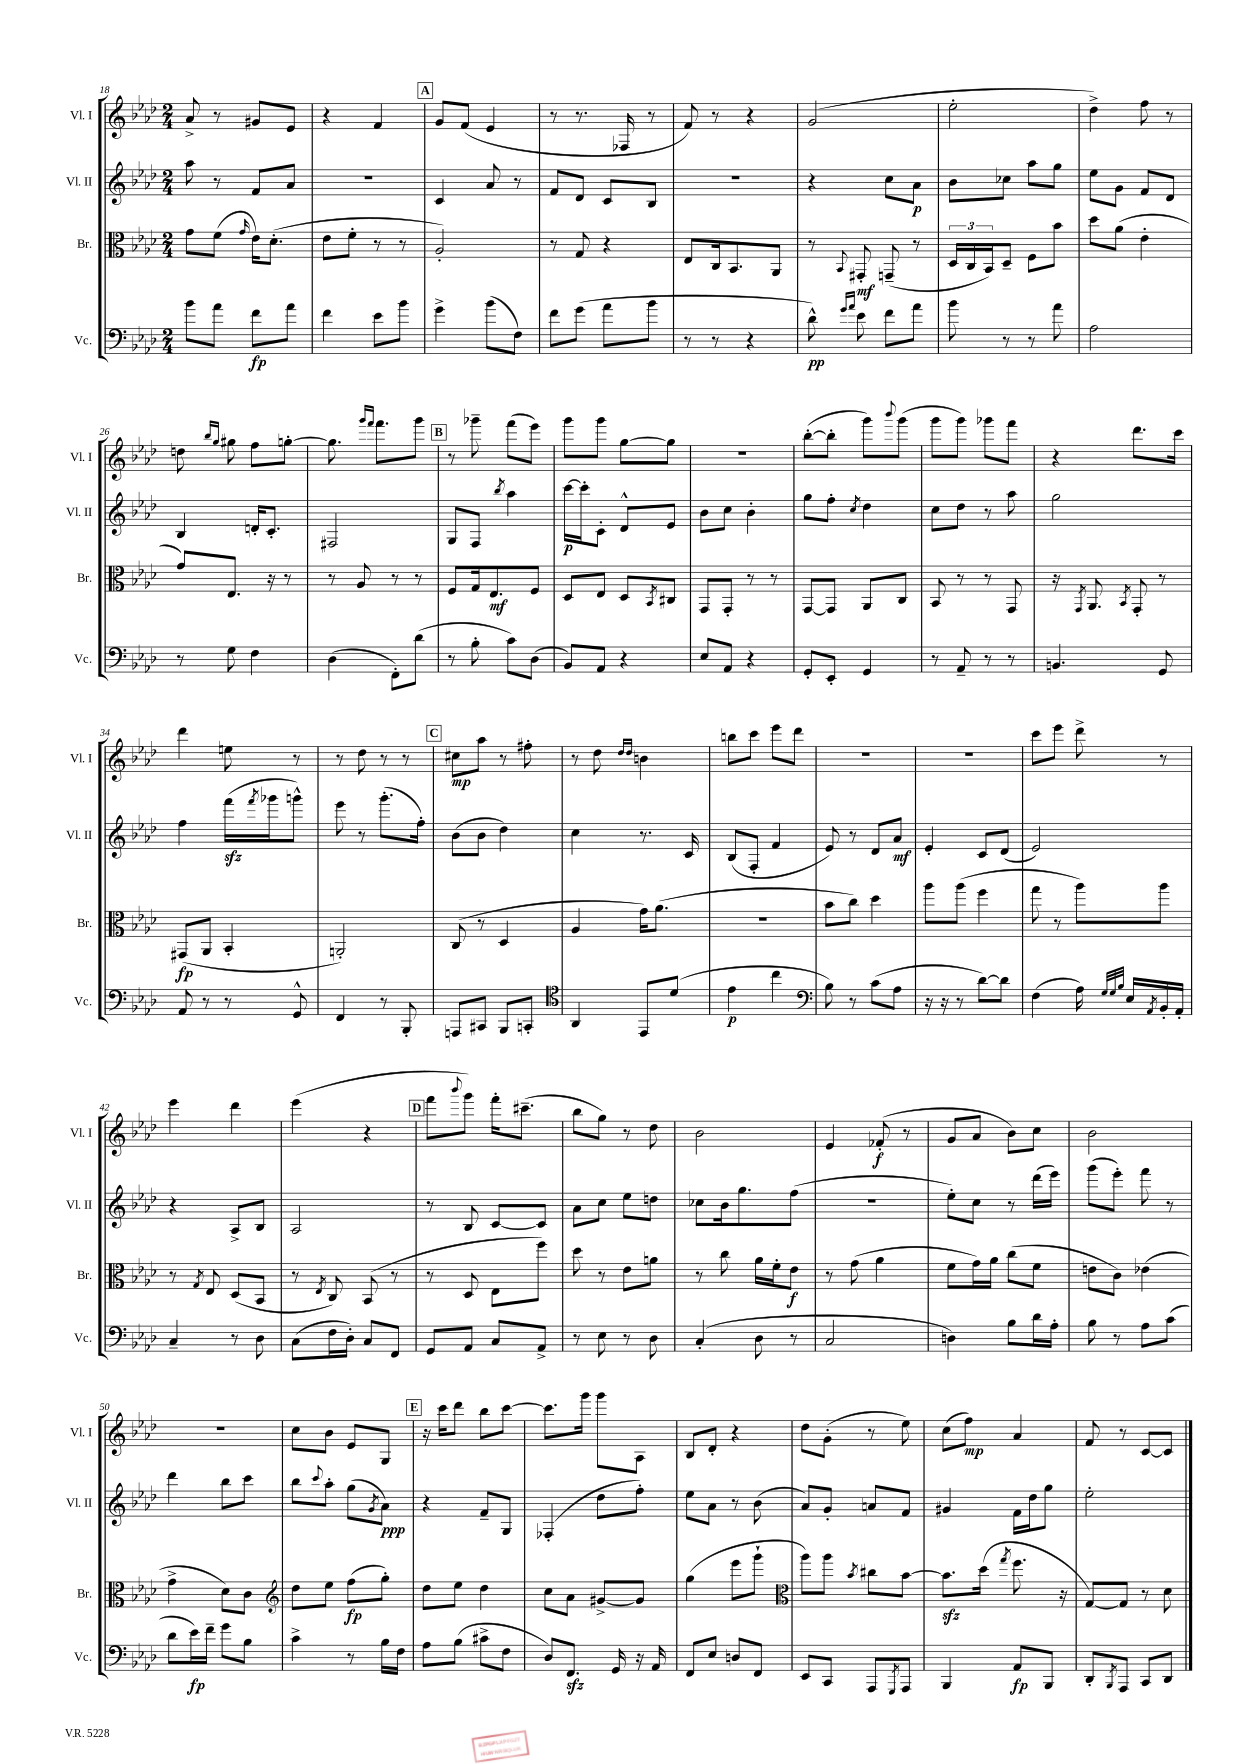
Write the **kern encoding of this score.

**kern	**dynam	**kern	**dynam	**kern	**dynam	**kern	**dynam
*part4	*part4	*part3	*part3	*part2	*part2	*part1	*part1
*staff4	*staff4	*staff3	*staff3	*staff2	*staff2	*staff1	*staff1
*I"Vc.	*	*I"Br.	*	*I"Vl. II	*	*I"Vl. I	*
*I'Vc.	*	*I'Br.	*	*I'Vl. II	*	*I'Vl. I	*
*clefF4	*	*clefC3	*	*clefG2	*	*clefG2	*
*k[b-e-a-d-]	*	*k[b-e-a-d-]	*	*k[b-e-a-d-]	*	*k[b-e-a-d-]	*
*M2/4	*	*M2/4	*	*M2/4	*	*M2/4	*
=18	=18	=18	=18	=18	=18	=18	=18
8b-\L	.	8g\L	.	8aa-\	.	8a-^/	.
8a-\J	.	(8f\J	.	8r	.	8r	.
.	.	16qqg/	.	.	.	.	.
8f\L	fp	16e-\KL)	.	8f/L	.	8g#X/L	.
.	.	(8.d-'\J	.	.	.	.	.
8a-\J	.	.	.	8a-/J	.	8e-/J	.
=19	=19	=19	=19	=19	=19	=19	=19
4f\	.	8e-\L	.	2r	.	4r	.
.	.	8f'\J	.	.	.	.	.
8e-\L	.	8r	.	.	.	4f/	.
8b-\J	.	8r	.	.	.	.	.
!!LO:REH:place=s1:t=A
=20	=20	=20	=20	=20	=20	=20	=20
4g^\	.	2A-'/)	.	4c/	.	8g/L	.
.	.	.	.	.	.	(8f/J	.
(8b-\L	.	.	.	8a-/	.	4e-/	.
8F\J)	.	.	.	8r	.	.	.
=21	=21	=21	=21	=21	=21	=21	=21
8f\L	.	8r	.	8f/L	.	8r	.
(8g\J	.	8G/	.	8d-/J	.	8.r	.
8a-\L	.	4r	.	8c/L	.	.	.
.	.	.	.	.	.	16F-X/	.
8b-\J	.	.	.	8B-/J	.	8r	.
=22	=22	=22	=22	=22	=22	=22	=22
8r	.	8E-/L	.	2r	.	8f/)	.
8r	.	16C/k	.	.	.	8r	.
.	.	8.BB-/	.	.	.	.	.
4r	.	.	.	.	.	4r	.
.	.	8AA-/J	.	.	.	.	.
=23	=23	=23	=23	=23	=23	=23	=23
8d-^^\)	pp	8r	.	4r	.	(2g/	.
16qqg/LL	.	.	.	.	.	.	.
16qqa-/JJ	.	8qqBB-/	.	.	.	.	.
8e-\	.	8GG#X'/	mf	.	.	.	.
8f\L	.	(8GGn~/	.	8cc\L	.	.	.
8a-\J	.	8r	.	8a-\J	p	.	.
=24	=24	=24	=24	=24	=24	=24	=24
8b-\	.	24D-/LL	.	8b-\L	.	2ee-'\	.
.	.	24C/	.	.	.	.	.
.	.	24BB-/J)	.	.	.	.	.
8r	.	8D-~/J	.	8cc-X\J	.	.	.
8r	.	8F\L	.	8aa-\L	.	.	.
8a-\	.	8b-\J	.	8gg\J	.	.	.
=25	=25	=25	=25	=25	=25	=25	=25
2A-\	.	8dd-\L	.	8ee-\L	.	4dd-^\)	.
.	.	(8a-\J	.	8g\J	.	.	.
.	.	4e-'\	.	8f/L	.	8ff\	.
.	.	.	.	8d-/J	.	8r	.
!!LO:LB:g=z
=26	=26	=26	=26	=26	=26	=26	=26
8r	.	8g/L)	.	4B-/	.	8ddn\	.
.	.	.	.	.	.	16qqbb-/LL	.
.	.	.	.	.	.	16qqgg/JJ	.
8G\	.	8.E-/J	.	.	.	8gg#X\	.
4F\	.	.	.	16dn'/KL	.	8ff\L	.
.	.	16r	.	8.c'/J	.	.	.
.	.	8r	.	.	.	[8ggn'\J	.
=27	=27	=27	=27	=27	=27	=27	=27
(4D-\	.	8r	.	2F#X/	.	8.gg\]	.
.	.	8A-/	.	.	.	.	.
.	.	.	.	.	.	16qqggg/LL	.
.	.	.	.	.	.	16qqfff/JJ	.
.	.	.	.	.	.	8.fff\L	.
8FF'\L)	.	8r	.	.	.	.	.
(8d-\J	.	8r	.	.	.	8ggg\J	.
!!LO:REH:place=s1:t=B
=28	=28	=28	=28	=28	=28	=28	=28
8r	.	8F/L	.	8G/L	.	8r	.
8B-'\	.	16G/k	.	8F/J	.	8ggg-X~\	.
.	.	8.E-/	mf	.	.	.	.
.	.	.	.	8qbb-/	.	.	.
8c\L)	.	.	.	4aa-\	.	(8fff\L	.
(8D-\J	.	8F/J	.	.	.	8eee-\J)	.
=29	=29	=29	=29	=29	=29	=29	=29
8BB-/L)	.	8D-/L	.	[16ccc\LL	p	8ggg\L	.
.	.	.	.	16ccc'\J]	.	.	.
8AA-/J	.	8E-/J	.	8c'\J	.	8ggg\J	.
4r	.	8D-/L	.	8d-^^/L	.	[8gg\L	.
.	.	8qBB-/	.	.	.	.	.
.	.	8C#X/J	.	8e-/J	.	8gg\J]	.
=30	=30	=30	=30	=30	=30	=30	=30
8E-/L	.	8GG/L	.	8b-\L	.	2r	.
8AA-/J	.	8GG'/J	.	8cc\J	.	.	.
4r	.	8r	.	4b-'\	.	.	.
.	.	8r	.	.	.	.	.
=31	=31	=31	=31	=31	=31	=31	=31
8GG'/L	.	[8GG/L	.	8gg\L	.	([8bb-'\L	.
8EE-'/J	.	8GG/J]	.	8ff'\J	.	8bb-'\J]	.
.	.	.	.	8qcc/	.	.	.
4GG/	.	8AA-/L	.	4dd-\	.	8ggg\L)	.
.	.	.	.	.	.	8qqbbb-/	.
.	.	8C/J	.	.	.	(8ggg\J	.
=32	=32	=32	=32	=32	=32	=32	=32
8r	.	8BB-/	.	8cc\L	.	8ggg\L	.
8AA-~/	.	8r	.	8dd-\J	.	8ggg\J)	.
8r	.	8r	.	8r	.	8ggg-X\L	.
8r	.	8GG/	.	8aa-\	.	8fff\J	.
=33	=33	=33	=33	=33	=33	=33	=33
4.BBn/	.	16r	.	2gg\	.	4r	.
.	.	8qGG/	.	.	.	.	.
.	.	8.AA-/	.	.	.	.	.
.	.	8qBB-/	.	.	.	.	.
.	.	8GG'/	.	.	.	8.ddd-\L	.
8GG/	.	8r	.	.	.	.	.
.	.	.	.	.	.	16ccc\Jk	.
!!LO:LB:g=z
=34	=34	=34	=34	=34	=34	=34	=34
8AA-/	.	(8GG#X/L	fp	4ff\	.	4ddd-\	.
8r	.	8AA-/J	.	.	.	.	.
8r	.	4BB-'/	.	(16fffzz\LL	.	8een\	.
.	.	.	.	8qfff/	.	.	.
.	.	.	.	16ggg-X\J	.	.	.
8GG^^/	.	.	.	8gggn^^\J)	.	8r	.
=35	=35	=35	=35	=35	=35	=35	=35
4FF/	.	2AAn'/)	.	8eee-\	.	8r	.
.	.	.	.	8r	.	8dd-\	.
8r	.	.	.	(8.ggg'\L	.	8r	.
8BBB-'/	.	.	.	.	.	8r	.
.	.	.	.	16ff'\Jk)	.	.	.
!!LO:REH:place=s1:t=C
=36	=36	=36	=36	=36	=36	=36	=36
8AAAn/L	.	(8C/	.	(8b-\L	.	8cc#X\L	mp
8CC#X/J	.	8r	.	8b-\J	.	8aa-\J	.
8BBB-/L	.	4D-/	.	4dd-\)	.	8r	.
8CCn'/J	.	.	.	.	.	8ff#X'\	.
=37	=37	=37	=37	=37	=37	=37	=37
*clefC4	*	*	*	*	*	*	*
4AA-/	.	4A-/	.	4cc\	.	8r	.
.	.	.	.	.	.	8dd-\	.
.	.	.	.	.	.	16qqdd-/LL	.
.	.	.	.	.	.	16qqdd-/JJ	.
8EE-/L	.	16g\KL)	.	8.r	.	4bn\	.
.	.	(8.a-\J	.	.	.	.	.
(8d-/J	.	.	.	.	.	.	.
.	.	.	.	16c/	.	.	.
=38	=38	=38	=38	=38	=38	=38	=38
4e-\	p	2r	.	(8B-/L	.	8bbn\L	.
.	.	.	.	8F'/J	.	8ccc\J	.
4cc\	.	.	.	4f/	.	8eee-\L	.
.	.	.	.	.	.	8ddd-\J	.
=39	=39	=39	=39	=39	=39	=39	=39
*clefF4	*	*	*	*	*	*	*
8B-\)	.	8b-\L	.	8e-/)	.	2r	.
8r	.	8cc\J)	.	8r	.	.	.
(8c\L	.	4dd-\	.	8d-/L	.	.	.
8A-\J	.	.	.	8a-/J	mf	.	.
=40	=40	=40	=40	=40	=40	=40	=40
16r	.	8aa-\L	.	4e-'/	.	2r	.
16r	.	.	.	.	.	.	.
8r	.	(8aa-\J	.	.	.	.	.
[8d-\L)	.	4ff\	.	8c/L	.	.	.
8d-\J]	.	.	.	(8d-/J	.	.	.
=41	=41	=41	=41	=41	=41	=41	=41
(4F\	.	8gg\	.	2e-/)	.	8ccc\L	.
.	.	8r	.	.	.	8eee-\J	.
16A-\)	.	8aa-\L)	.	.	.	8ddd-^\	.
32qqG/LLL	.	.	.	.	.	.	.
32qqG/	.	.	.	.	.	.	.
32qqB-/JJJ	.	.	.	.	.	.	.
16E-/LL	.	.	.	.	.	.	.
8qAA-/	.	.	.	.	.	.	.
16BB-'/	.	8aa-\J	.	.	.	8r	.
16AA-'/JJ	.	.	.	.	.	.	.
!!LO:LB:g=z
=42	=42	=42	=42	=42	=42	=42	=42
4C~/	.	8r	.	4r	.	4eee-\	.
.	.	8qG/	.	.	.	.	.
.	.	8E-/	.	.	.	.	.
8r	.	(8D-/L	.	8A-^/L	.	4ddd-\	.
8D-\	.	8BB-/J	.	8B-/J	.	.	.
=43	=43	=43	=43	=43	=43	=43	=43
(8C\L	.	8r	.	2A-/	.	(4eee-\	.
.	.	8qE-/	.	.	.	.	.
16F\L	.	8C/)	.	.	.	.	.
16D-'\JJ)	.	.	.	.	.	.	.
8C/L	.	(8BB-/	.	.	.	4r	.
8FF/J	.	8r	.	.	.	.	.
!!LO:REH:place=s1:t=D
=44	=44	=44	=44	=44	=44	=44	=44
8GG/L	.	8r	.	8r	.	8fff\L	.
.	.	.	.	.	.	8qqbbb-/	.
8AA-/J	.	8D-/	.	8B-/	.	8ggg\J)	.
8C/L	.	8E-\L	.	[8c/L	.	16fff'\KL	.
.	.	.	.	.	.	(8.ccc#X~\J	.
8AA-^/J	.	8ff\J)	.	8c/J]	.	.	.
=45	=45	=45	=45	=45	=45	=45	=45
8r	.	8dd-\	.	8a-\L	.	8bb-\L	.
8E-\	.	8r	.	8cc\J	.	8gg\J)	.
8r	.	8e-\L	.	8ee-\L	.	8r	.
8D-\	.	8an\J	.	8ddn\J	.	8dd-\	.
=46	=46	=46	=46	=46	=46	=46	=46
(4C'/	.	8r	.	8cc-X\L	.	2b-\	.
.	.	8cc\	.	16b-\k	.	.	.
.	.	.	.	8.gg\	.	.	.
8D-\	.	16a-\LL	.	.	.	.	.
.	.	16f'\J	.	.	.	.	.
8r	.	8e-\J	f	(8ff\J	.	.	.
=47	=47	=47	=47	=47	=47	=47	=47
2C/	.	8r	.	2r	.	4e-/	.
.	.	(8g\	.	.	.	.	.
.	.	4a-\	.	.	.	(8f-X'/	f
.	.	.	.	.	.	8r	.
=48	=48	=48	=48	=48	=48	=48	=48
4Dn\)	.	8f\L	.	8ee-'\L)	.	8g/L	.
.	.	16g\L)	.	8cc\J	.	8a-/J	.
.	.	16a-\JJ	.	.	.	.	.
8B-\L	.	(8cc\L	.	8r	.	8b-\L)	.
16d-\L	.	8f\J	.	(16ddd-\LL	.	8cc\J	.
16A-'\JJ	.	.	.	16eee-\JJ)	.	.	.
=49	=49	=49	=49	=49	=49	=49	=49
8B-\	.	8en\L	.	(8ggg\L	.	2b-\	.
8r	.	8c\J)	.	8eee-'\J)	.	.	.
8A-\L	.	(4e-X\	.	8fff\	.	.	.
(8c\J	.	.	.	8r	.	.	.
!!LO:LB:g=z
=50	=50	=50	=50	=50	=50	=50	=50
8d-\L	.	4g^\	.	4ddd-\	.	2r	.
16e-\L)	fp	.	.	.	.	.	.
16f~\JJ	.	.	.	.	.	.	.
8g\L	.	8d-\L)	.	8bb-\L	.	.	.
8B-\J	.	8c\J	.	8ccc\J	.	.	.
=51	=51	=51	=51	=51	=51	=51	=51
*	*	*clefG2	*	*	*	*	*
4c^\	.	8dd-\L	.	8bb-\L	.	8cc\L	.
.	.	.	.	8qqccc/	.	.	.
.	.	8ee-\J	.	8aa-'\J	.	8b-\J	.
8r	.	(8ff\L	fp	(8gg\L	.	8e-/L	.
.	.	.	.	8qg/	.	.	.
16B-\LL	.	8gg'\J)	.	8a-\J)	ppp	8G/J	.
16F\JJ	.	.	.	.	.	.	.
!!LO:REH:place=s1:t=E
=52	=52	=52	=52	=52	=52	=52	=52
8A-\L	.	8dd-\L	.	4r	.	16r	.
.	.	.	.	.	.	16ccc\KL	.
(8B-\J	.	8ee-\J	.	.	.	8ddd-\J	.
8c#X^\L	.	4dd-\	.	8f~/L	.	8bb-\L	.
8F\J	.	.	.	8G/J	.	[8ccc\J	.
=53	=53	=53	=53	=53	=53	=53	=53
8D-/L)	.	8cc\L	.	(4F-X'/	.	8.ccc\L]	.
8.FFzz/J	.	8a-\J	.	.	.	.	.
.	.	.	.	.	.	16ggg\Jk	.
.	.	[8g#X^/L	.	8dd-\L	.	8ggg\L	.
16GG/	.	.	.	.	.	.	.
16r	.	8g#/J]	.	8ff'\J)	.	8A-\J	.
16AA-/	.	.	.	.	.	.	.
=54	=54	=54	=54	=54	=54	=54	=54
8FF/L	.	(4gg\	.	8ee-\L	.	8B-/L	.
8E-/J	.	.	.	8a-\J	.	8d-'/J	.
8Dn/L	.	8eee-\L	.	8r	.	4r	.
8FF/J	.	8ggg`\J	.	(8b-\	.	.	.
=55	=55	=55	=55	=55	=55	=55	=55
*	*	*clefC3	*	*	*	*	*
8EE-/L	.	8aa-\L)	.	8a-/L)	.	8dd-\L	.
8CC/J	.	8aa-\J	.	8g'/J	.	(8g'\J	.
.	.	8qb-/	.	.	.	.	.
8AAA-/L	.	8cc#X\L	.	8an/L	.	8r	.
8qGGG/	.	.	.	.	.	.	.
8AAA-/J	.	[8b-\J	.	8f/J	.	8ee-\)	.
=56	=56	=56	=56	=56	=56	=56	=56
4BBB-/	.	8.b-zz\L]	.	4g#X/	.	(8cc\L	.
.	.	.	.	.	.	8ff\J)	mp
.	.	(16dd-\Jk	.	.	.	.	.
.	.	8qgg/	.	.	.	.	.
8AA-/L	fp	8.ff\	.	16f\LL	.	4a-/	.
.	.	.	.	16dd-\J	.	.	.
8BBB-/J	.	.	.	8gg\J	.	.	.
.	.	16r	.	.	.	.	.
=57	=57	=57	=57	=57	=57	=57	=57
8DD-'/L	.	[8G/L)	.	2ee-'\	.	8f/	.
8qBBB-/	.	.	.	.	.	.	.
8AAA-/J	.	8G/J]	.	.	.	8r	.
8CC/L	.	8r	.	.	.	[8c/L	.
8DD-/J	.	8d-\	.	.	.	8c/J]	.
==	==	==	==	==	==	==	==
*-	*-	*-	*-	*-	*-	*-	*-
